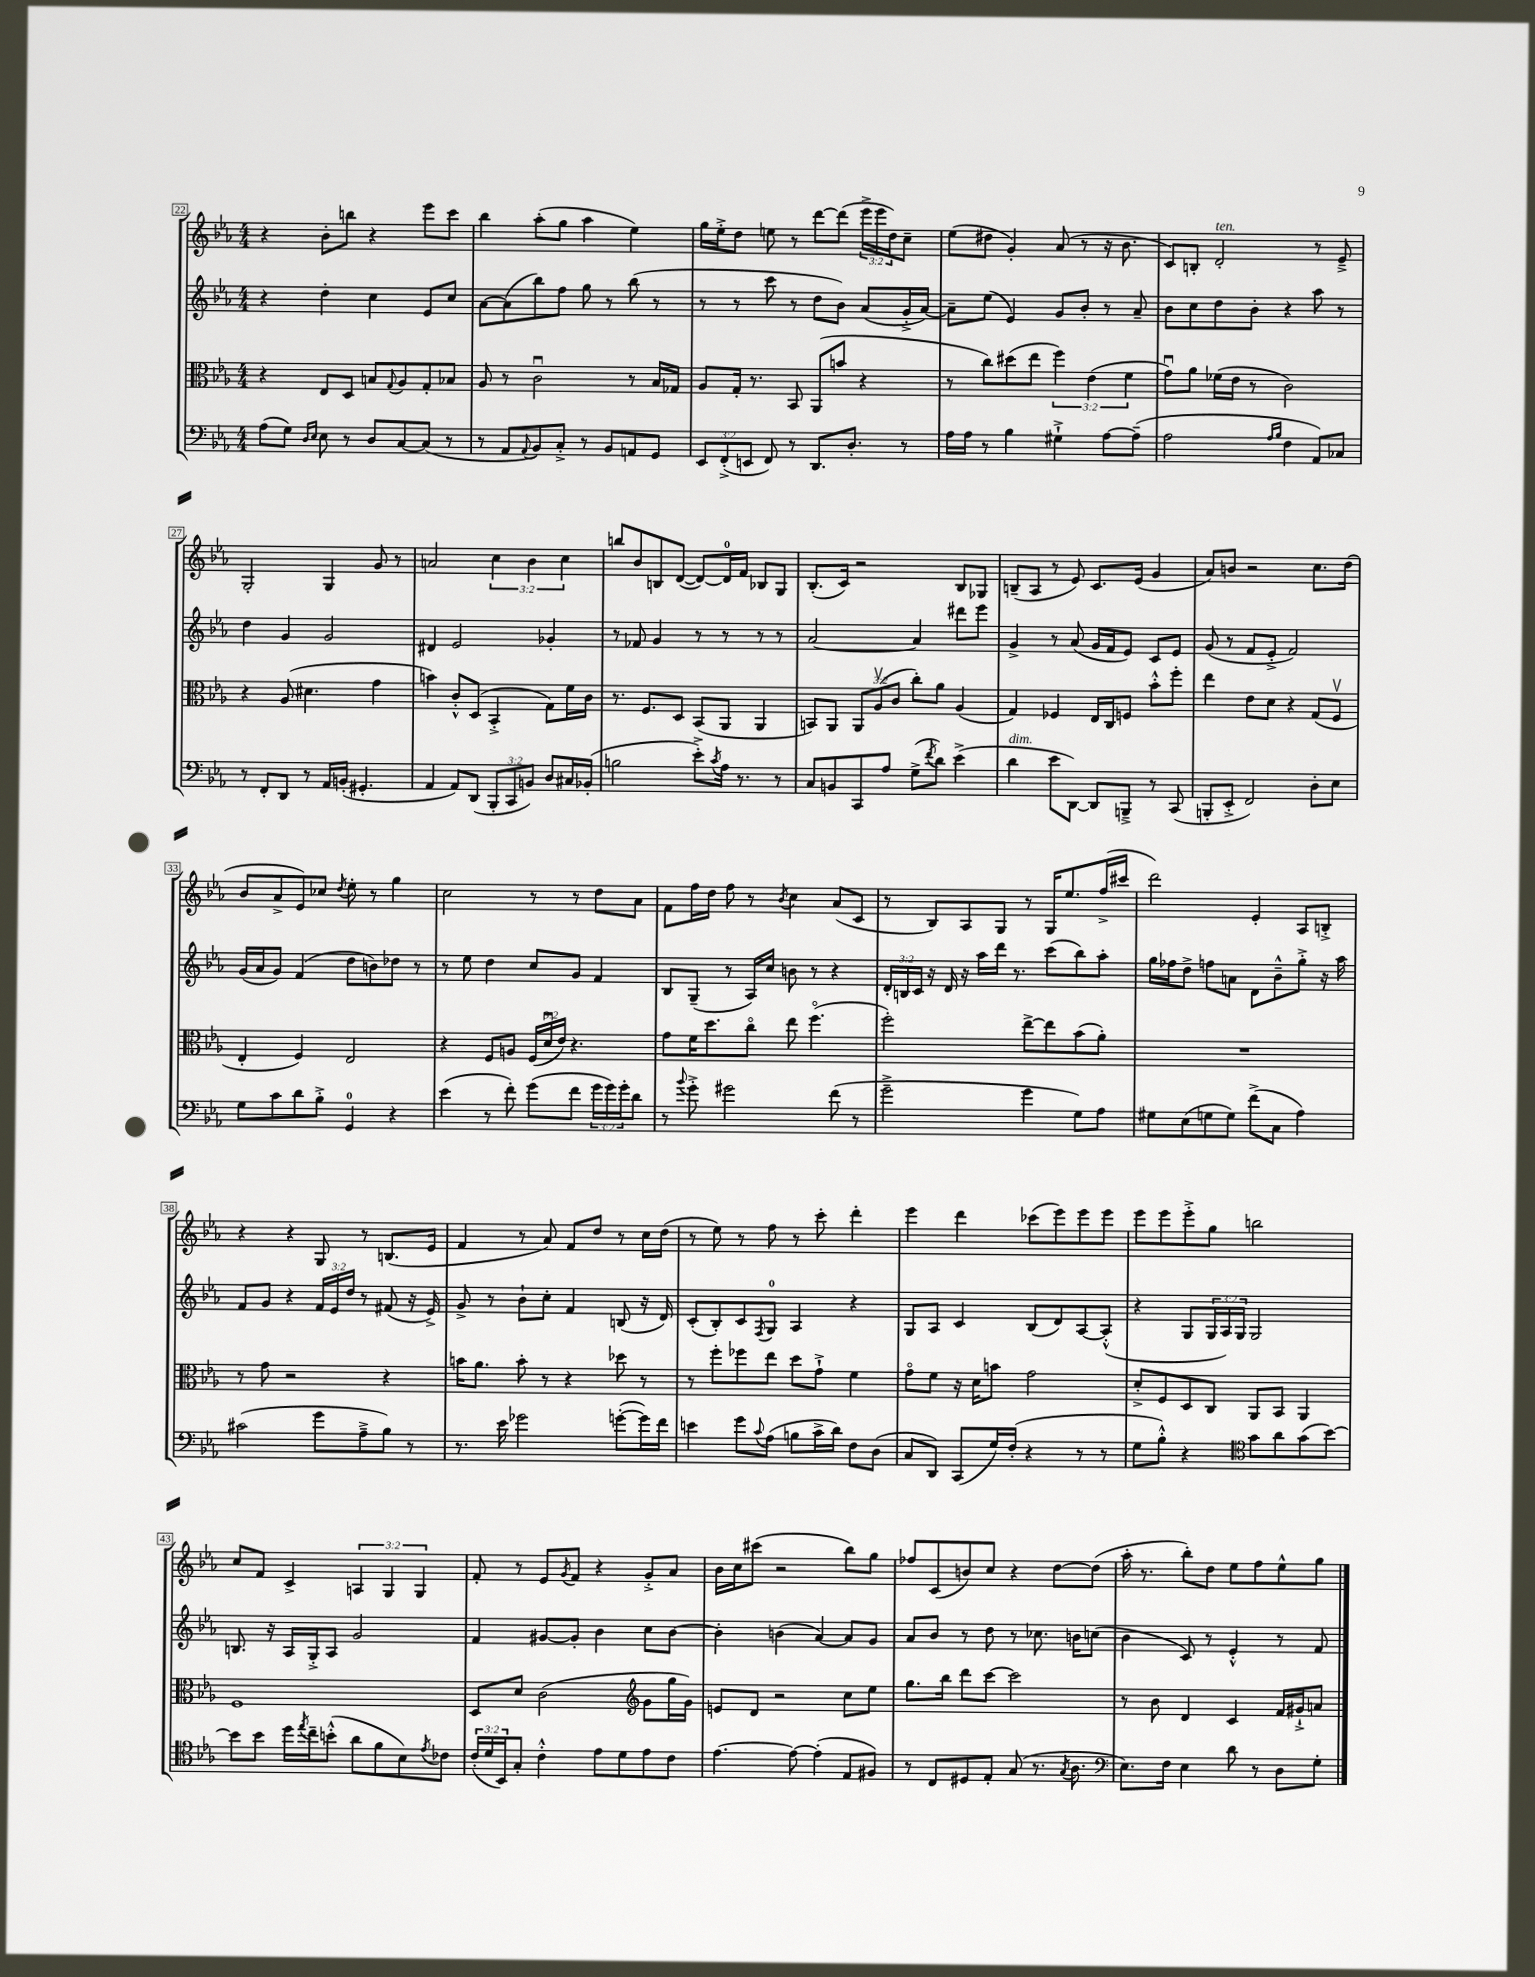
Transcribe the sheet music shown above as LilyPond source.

<<
\new StaffGroup <<
\new Staff = "s0" {
    \clef treble \key ees \major \numericTimeSignature \time 4/4 \override Staff.TupletNumber.text = #tuplet-number::calc-fraction-text
    r4 bes'8-. b''8 r4 ees'''8 c'''8 |
    bes''4 aes''8-.( g''8 aes''4 ees''4) |
    g''16 ees''16-.-> d''8 e''8 r8 d'''8~ d'''8( \tuplet 3/2 { ees'''16-> ees'''16 d''16) } c''8-- |
    ees''8( dis''8 g'4-.) aes'8( r8 r16 bes'8. |
    c'8) b8-. d'2-.^\markup { \italic "ten." } r8 ees'8---> |
    g2-. g4 g'8 r8 |
    a'2 \tuplet 3/2 { c''4 bes'4 c''4 } |
    b''8 bes'8 b8 d'8~( d'8~) d'16-0 f'16 bes8 g8 |
    bes8.-.( c'16) r2 bes8 ges8 |
    b8--( aes8 r8 ees'8) c'8. ees'16( g'4 |
    aes'8) b'8 r2 c''8. d''16( |
    bes'8 aes'8-> ees'8) ces''8 \acciaccatura { d''8 } ees''8-. r8 g''4 |
    c''2 r8 r8 d''8 aes'8 |
    f'8 f''16 d''16 f''8 r8 \acciaccatura { bes'8 } c''4 aes'8( c'8 |
    r8 bes8) aes8 g8 r8 g16 ees''8. f''16->( cis'''16 |
    d'''2) ees'4-. aes8 b8-.-> |
    r4 r4 g8 r8 b8.( ees'16 |
    f'4 r8 aes'8) f'8 d''8 r8 c''16 d''16( |
    r8 ees''8) r8 f''8 r8 c'''8-. d'''4-. |
    ees'''4 d'''4 ces'''8( ees'''8) ees'''8 ees'''8 |
    ees'''8 ees'''8 ees'''8-.-> g''8 b''2 |
    c''8 f'8 c'4-> \tuplet 3/2 { a4 g4 g4 } |
    f'8-. r8 ees'8 \acciaccatura { g'8 } f'8 r4 g'8-.-> aes'8 |
    bes'16 c''16 cis'''8( r2 bes''8) g''8 |
    fes''8 c'8( b'8) c''8 r4 d''8~ d''8( |
    aes''16-. r8. bes''8-.) d''8 ees''8 f''8 ees''8-^ g''8 \bar "|." |
}
\new Staff = "s1" {
    \clef treble \key ees \major \numericTimeSignature \time 4/4 \override Staff.TupletNumber.text = #tuplet-number::calc-fraction-text
    r4 d''4-. c''4 ees'8 c''8 |
    aes'8~ aes'8( bes''8) f''8 g''8 r8 bes''8( r8 |
    r8 r8 c'''8 r8 d''8 bes'8) aes'8( g'16-.-> aes'16~) |
    aes'8-- ees''8( ees'4) g'8 bes'8-. r8 aes'8-- |
    bes'8 c''8 d''8 bes'8-. r4 aes''8 r8 |
    d''4 g'4 g'2 |
    dis'4 ees'2 ges'4-. |
    r8 fes'8 g'4 r8 r8 r8 r8 |
    aes'2~ aes'4 dis'''8 ees'''8 |
    g'4-> r8 aes'8( g'16 f'16 ees'8) c'8 ees'8 |
    g'8( r8 f'8 ees'8-.-> f'2) |
    g'16( aes'16 g'8) f'4( d''8 b'8) des''8 r8 |
    r8 ees''8 d''4 c''8 g'8 f'4 |
    bes8 g8--( r8 aes16) c''16 b'8 r8 r4 |
    \tuplet 3/2 { d'16-. b16 c'16 } r16 d'16 r16 aes''16 d'''16 r8. c'''8( bes''8) aes''8-. |
    g''16 fes''16 d''8-> f''8 a'8 d'8 bes'8---^ g''8-.-> r16 aes''16 |
    f'8 g'8 r4 \tuplet 3/2 { f'16 ees'16 d''16 } r8 fis'8( r16 ees'16->) |
    g'8-> r8 bes'8-! c''8-. f'4 b8( r16 d'16) |
    c'8-.( bes8-.) c'8 \acciaccatura { f8 } g8-0 aes4 r4 |
    g8 aes8 c'4 bes8( d'8) aes8~ aes8-.-^( |
    r4 g8 \tuplet 3/2 { g16 aes16) g16 } g2 |
    b8. r16 aes16 g16-.-> aes8 g'2 |
    f'4 gis'8~ gis'8-. bes'4 c''8 bes'8~ |
    bes'4-. b'4( aes'4~) aes'8 g'8 |
    aes'8 bes'8 r8 d''8 r8 ces''8. b'16 c''8( |
    bes'4 c'8) r8 ees'4-.-^ r8 f'8 \bar "|." |
}
\new Staff = "s2" {
    \clef alto \key ees \major \numericTimeSignature \time 4/4 \override Staff.TupletNumber.text = #tuplet-number::calc-fraction-text
    r4 ees8 d8 b8 \appoggiatura { g8 } aes8 g8-. bes8 |
    aes8 r8 c'2\downbow r8 bes16 ges16 |
    aes8 g16-. r8. bes,8 aes,8( b'8 r4 |
    r8 c''8) dis''8( ees''8 \tuplet 3/2 { f''4) ees'4( f'4 } |
    g'8\downbow) aes'8 fes'16( ees'16 r8 c'2) |
    r4 aes8( dis'4. g'4 |
    b'4) c'8-.-^ d8( bes,4-.-> g8) f'16 c'16 |
    r8. f8. d8 bes,8( aes,8 aes,4 |
    b,8) aes,8 \tuplet 3/2 { aes,8 aes8\upbow( c'8 } c''8-.) aes'8 aes4( |
    g4) fes4 ees16 c16 f8 bes'8-.-^ f''8-. |
    ees''4 ees'8 d'8 r4 g8( f8\upbow |
    ees4-. f4) ees2 |
    r4 f8 a8 \tuplet 3/2 { f16( d'16\downbow ees'16) } r4. |
    g'8 f'16 d''8. c''8\flageolet ees''8 f''4.\flageolet( |
    f''2-.) ees''8~-> ees''8 bes'8( aes'8-.) |
    R1 |
    r8 g'8 r2 r4 |
    b'16 aes'8. b'8-. r8 r4 des''8 r8 |
    r8 f''8-. fes''8 ees''8 d''8 g'8-!-> f'4 |
    g'8\flageolet f'8 r16 d'16 b'8 g'2 |
    d'8-.-> f8 d8 c8 aes,8 bes,8 aes,4 |
    f1 |
    d8 d'8 c'2( \clef treble g'8 g''16 g'16) |
    e'8 d'8 r2 c''8 ees''8 |
    g''8. bes''16 d'''8 c'''8~ c'''2 |
    r8 bes'8 d'4 c'4 f'16 gis'16-!-> a'8 \bar "|." |
}
\new Staff = "s3" {
    \clef bass \key ees \major \numericTimeSignature \time 4/4 \override Staff.TupletNumber.text = #tuplet-number::calc-fraction-text
    aes8( g8) \grace { d16 ees16 } ees8 r8 d8 c8~ c8( r8 |
    r8 aes,8 \appoggiatura { aes,8 } bes,8) c8-.-> r8 bes,8 a,8 g,8 |
    \tuplet 3/2 { ees,8 f,8-.->( e,8 } f,8) r8 d,8. d8.-. r8 |
    aes16 aes16 r8 bes4 gis4-!-> aes8~ aes8--( |
    aes2 \grace { aes16 bes16 } f4 aes,8) ces8 |
    r8 f,8-. d,8 r8 aes,16 b,16-.( gis,4.-. |
    aes,4 aes,8) d,8( \tuplet 3/2 { bes,,8-. c,8 b,8) } d8 cis16 bes,16-.( |
    b2 ees'8-.->) \acciaccatura { c'8 } aes16 r8. r8 |
    c8 b,8 c,8 aes8 g8->( \acciaccatura { f'8 } d'8) ees'4->( |
    d'4^\markup { \italic "dim." } ees'8 d,8~) d,8 b,,8---> r8 c,8( |
    b,,8-. ees,8-.-> f,2) d8-. ees8 |
    g8 c'8 d'8 bes8-.-> g,4-0 r4 |
    ees'4( r8 f'8-.) g'8( f'8 \tuplet 3/2 { g'16 g'16) g'16-. } d'8 |
    r8 \appoggiatura { bes'8 } g'8-.-> gis'2 f'8( r8 |
    g'2---> g'4 g8) aes8 |
    gis8 ees8( g8 g8) f'8->( c8 aes4) |
    cis'2( g'8 aes8---> bes8) r8 |
    r8. ees'16 ges'2 g'8~-.( g'16) f'16 |
    e'4 g'8 \appoggiatura { c'8 } aes8( b8 c'16-> d'16) f8 d8( |
    c8 d,8) c,8( g16) f16-.( r4 r8 r8 |
    g8 bes8-.-^) r4 \clef tenor g'8 aes'8 g'8( bes'8~) |
    bes'8 bes'8 d''16 \acciaccatura { ees''8 } c''16-- b'8-.-^( aes'8 f'8 bes8) \acciaccatura { ees'8 } ces'8 |
    \tuplet 3/2 { c'16-.( d'16 bes,16) } g8-. c'4-.-^ ees'8 d'8 ees'8 c'8 |
    ees'4.~ ees'8~ ees'4-.( ees8 fis8) |
    r8 c8 dis8 ees8-. g8( r8. \acciaccatura { g8 } aes8. |
    \clef bass ees8.) f16 ees4 d'8 r8 d8 g8-. \bar "|." |
}
>>
>>
\layout { \context { \Score currentBarNumber = #22 \override BarNumber.stencil = #(make-stencil-boxer 0.1 0.3 ly:text-interface::print) } }
